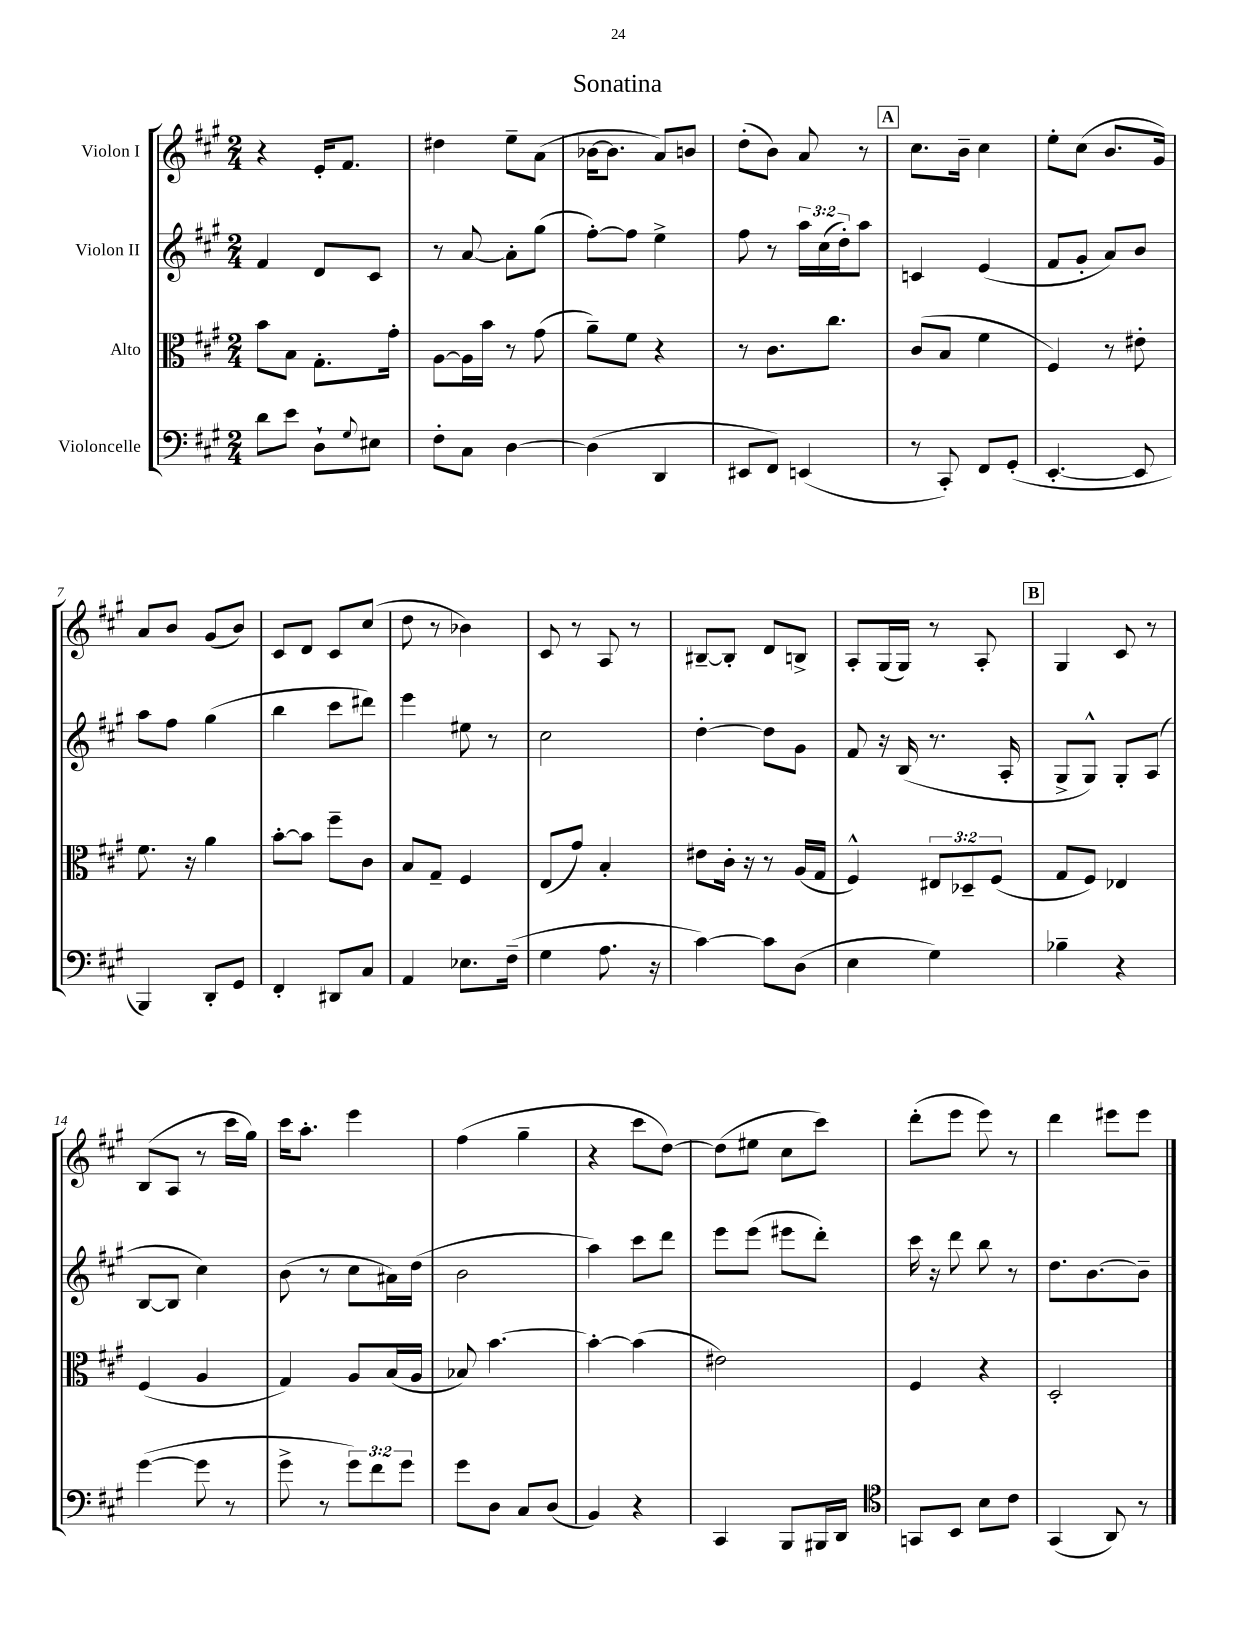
\header { title = "Sonatina" }
<<
\new StaffGroup <<
\new Staff = "s0" \with { instrumentName = "Violon I" } {
    \clef treble \key a \major \numericTimeSignature \time 2/4
    r4 e'16-. fis'8. |
    dis''4 e''8-- a'8( |
    bes'16~ bes'8. a'8) b'8 |
    d''8-.( b'8) a'8 r8 |
    \mark \markup { \box "A" } cis''8. b'16-- cis''4 |
    e''8-. cis''8( b'8. gis'16) |
    a'8 b'8 gis'8( b'8) |
    cis'8 d'8 cis'8 cis''8( |
    d''8 r8 bes'4) |
    cis'8 r8 a8 r8 |
    bis8~-- bis8-. d'8 b8-> |
    a8-. gis16( gis16) r8 a8-. |
    \mark \markup { \box "B" } gis4 cis'8 r8 |
    b8( a8 r8 cis'''16 gis''16) |
    cis'''16 a''8.-. e'''4 |
    fis''4( gis''4-- |
    r4 cis'''8 d''8~) |
    d''8( eis''8 cis''8 cis'''8) |
    d'''8-.( e'''8 e'''8) r8 |
    d'''4 eis'''8 eis'''8 \bar "|." |
}
\new Staff = "s1" \with { instrumentName = "Violon II" } {
    \clef treble \key a \major \numericTimeSignature \time 2/4 \override Staff.TupletNumber.text = #tuplet-number::calc-fraction-text
    fis'4 d'8 cis'8 |
    r8 a'8~ a'8-. gis''8( |
    fis''8~-.) fis''8 e''4-> |
    fis''8 r8 \tuplet 3/2 { a''16 cis''16( d''16-.) } a''8 |
    \mark \markup { \box "A" } c'4 e'4( |
    fis'8 gis'8-. a'8) b'8 |
    a''8 fis''8 gis''4( |
    b''4 cis'''8 dis'''8) |
    e'''4 eis''8 r8 |
    cis''2 |
    d''4~-. d''8 gis'8 |
    fis'8 r16 b16( r8. a16-. |
    \mark \markup { \box "B" } gis8-> gis8-^) gis8-. a8( |
    b8~ b8 cis''4) |
    b'8( r8 cis''8 ais'16) d''16( |
    b'2 |
    a''4) cis'''8 d'''8 |
    e'''8 e'''8( eis'''8 d'''8-.) |
    cis'''16 r16 d'''8 b''8 r8 |
    d''8. b'8.~ b'8-- \bar "|." |
}
\new Staff = "s2" \with { instrumentName = "Alto" } {
    \clef alto \key a \major \numericTimeSignature \time 2/4 \override Staff.TupletNumber.text = #tuplet-number::calc-fraction-text
    b'8 b8 gis8.-. gis'16-. |
    a8~ a16 b'16 r8 gis'8( |
    a'8--) fis'8 r4 |
    r8 cis'8. cis''8. |
    \mark \markup { \box "A" } cis'8( b8 fis'4 |
    fis4) r8 eis'8-. |
    fis'8. r16 a'4 |
    b'8~-. b'8 fis''8-- cis'8 |
    b8 gis8-- fis4 |
    e8( gis'8) b4-. |
    eis'8 cis'16-. r16 r8 a16( gis16 |
    fis4-^) \tuplet 3/2 { eis8 des8-- fis8( } |
    \mark \markup { \box "B" } gis8 fis8) ees4 |
    fis4( a4 |
    gis4) a8 b16( a16 |
    bes8) b'4.~ |
    b'4~-. b'4( |
    eis'2) |
    fis4 r4 |
    d2-. \bar "|." |
}
\new Staff = "s3" \with { instrumentName = "Violoncelle" } {
    \clef bass \key a \major \numericTimeSignature \time 2/4 \override Staff.TupletNumber.text = #tuplet-number::calc-fraction-text
    d'8 e'8 d8-! \appoggiatura { gis8 } eis8 |
    fis8-. cis8 d4~ |
    d4( d,4 |
    eis,8 fis,8) e,4( |
    \mark \markup { \box "A" } r8 cis,8-.) fis,8 gis,8-.( |
    e,4.~-. e,8 |
    b,,4) d,8-. gis,8 |
    fis,4-. dis,8 cis8 |
    a,4 ees8. fis16--( |
    gis4 a8. r16 |
    cis'4~) cis'8 d8( |
    e4 gis4) |
    \mark \markup { \box "B" } bes4-- r4 |
    gis'4~( gis'8 r8 |
    gis'8-> r8 \tuplet 3/2 { gis'8) fis'8 gis'8 } |
    gis'8 d8 cis8 d8( |
    b,4) r4 |
    cis,4 b,,8 bis,,16 d,16 |
    \clef tenor g,8 b,8 b8 cis'8 |
    gis,4( a,8) r8 \bar "|." |
}
>>
>>
